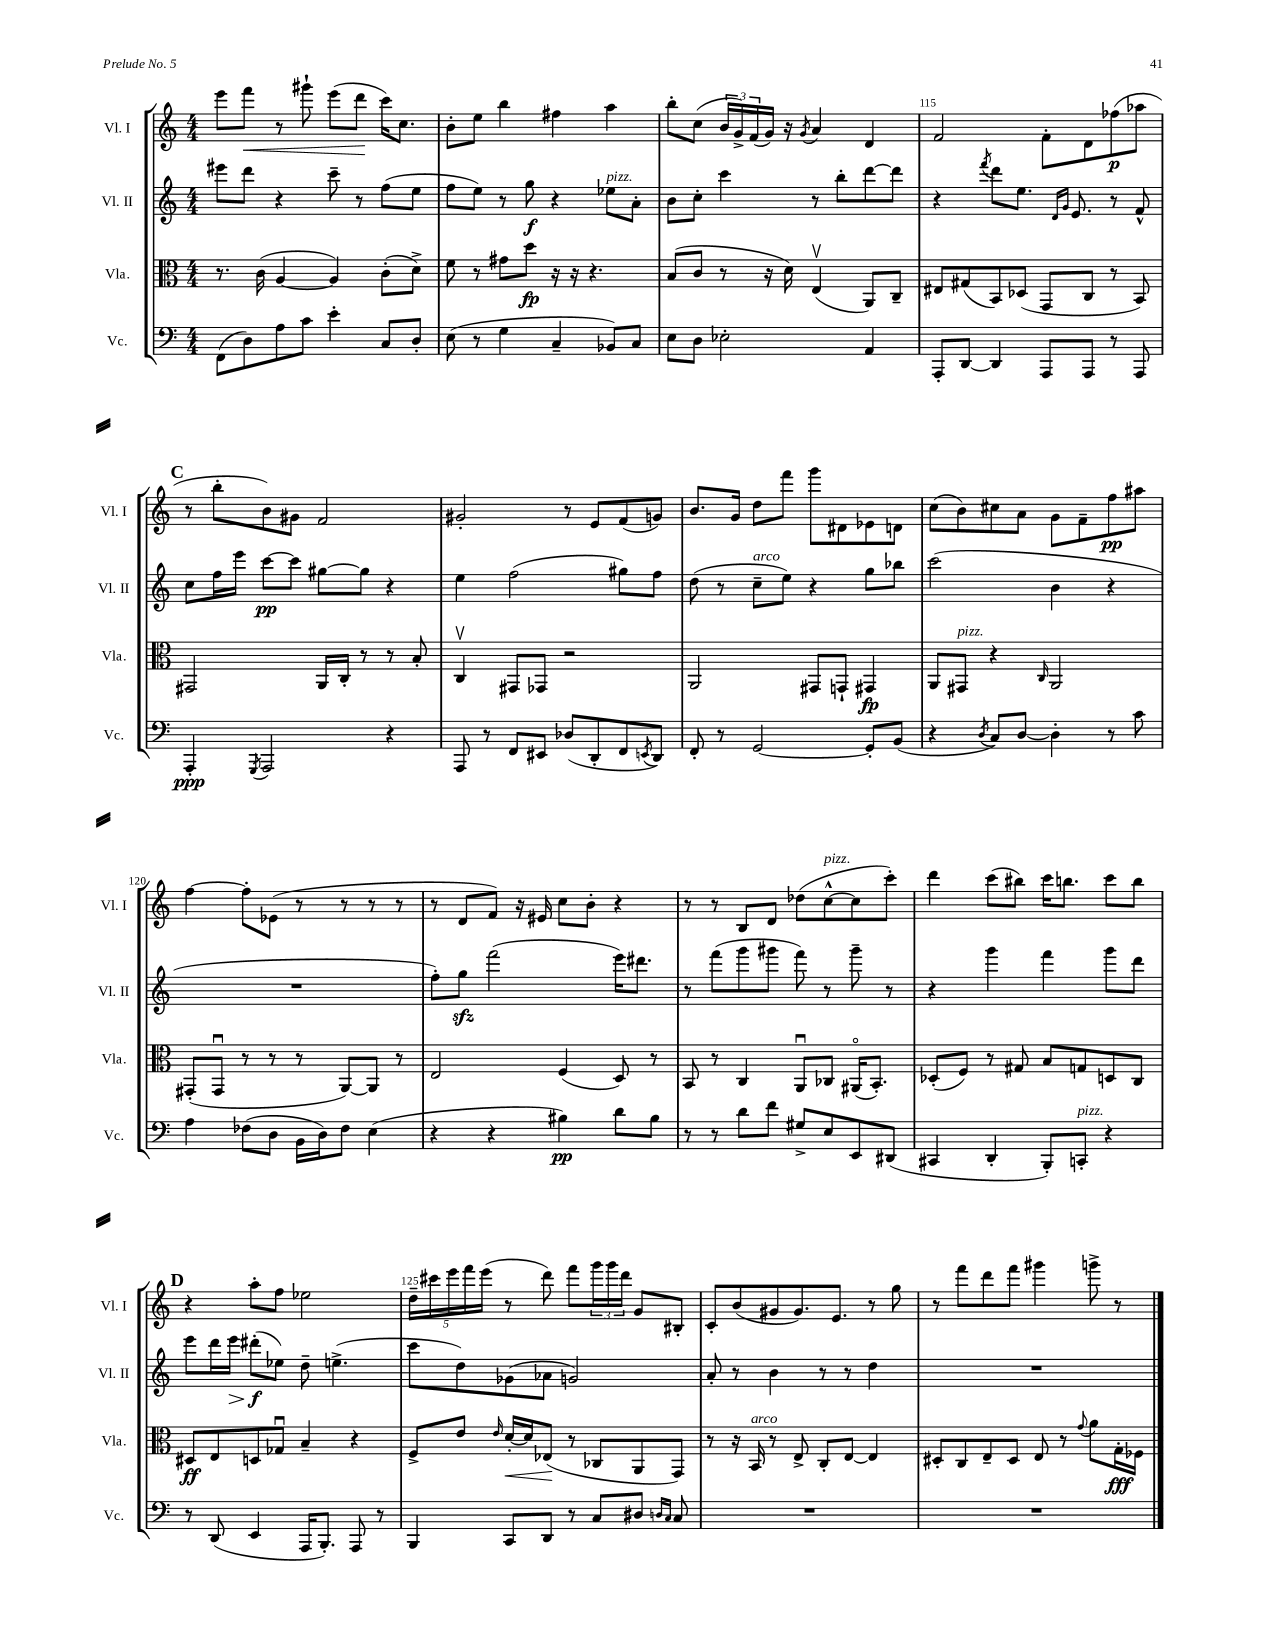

**kern	**dynam	**kern	**dynam	**kern	**dynam	**kern	**dynam
*part4	*part4	*part3	*part3	*part2	*part2	*part1	*part1
*staff4	*staff4	*staff3	*staff3	*staff2	*staff2	*staff1	*staff1
*I"Vc.	*	*I"Vla.	*	*I"Vl. II	*	*I"Vl. I	*
*I'Vc.	*	*I'Vla.	*	*I'Vl. II	*	*I'Vl. I	*
*clefF4	*	*clefC3	*	*clefG2	*	*clefG2	*
*k[]	*	*k[]	*	*k[]	*	*k[]	*
*M4/4	*	*M4/4	*	*M4/4	*	*M4/4	*
=112	=112	=112	=112	=112	=112	=112	=112
(8FF\L	.	8.r	.	8eee#X\L	.	8eee\L	.
!	!	!	!	!	!	!	!LO:HP:b
8D\)	.	.	.	8ddd\J	.	8fff\J	<
.	.	(16c\	.	.	.	.	.
8A\	.	[4A/	.	4r	.	8r	.
8c\J	.	.	.	.	.	8ggg#X`\	.
4e'\	.	4A/])	.	8ccc~\	.	(8eee\L	.
.	.	.	.	8r	.	8ddd\J	.
8C/L	.	(8c'\L	.	(8ff\L	.	16ccc\KL)	[
.	.	.	.	.	.	8.cc\J	.
8D'/J	.	8d^\J)	.	8ee\J	.	.	.
=113	=113	=113	=113	=113	=113	=113	=113
(8E\	.	8f\	.	8ff\L	.	8b'\L	.
8r	.	8r	.	8ee\J)	.	8ee\J	.
4G\	.	8g#X\L	.	8r	.	4bb\	.
.	.	8dd\J	fp	8gg\	f	.	.
4C~/	.	16r	.	4r	.	4ff#X\	.
.	.	16r	.	.	.	.	.
.	.	4.r	.	.	.	.	.
!	!	!	!	!LO:TX:a:i:t=pizz.	!	!	!
8BB-X/L)	.	.	.	8ee-X\L	.	4aa\	.
8C/J	.	.	.	8a'\J	.	.	.
=114	=114	=114	=114	=114	=114	=114	=114
8E\L	.	(8B/L	.	8b\L	.	8bb'\L	.
8D\J	.	8c/J	.	8cc'\J	.	(8cc\J	.
2E-X'\	.	8r	.	4ccc\	.	24b/LL	.
.	.	.	.	.	.	24g^/)	.
.	.	.	.	.	.	(24f/	.
.	.	16r	.	.	.	16g/JJ)	.
.	.	16d\)	.	.	.	16r	.
.	.	.	.	.	.	8qg/	.
.	.	(4Ev/	.	8r	.	4a/	.
.	.	.	.	8bb'\L	.	.	.
4AA/	.	8AA/L)	.	[8ddd\	.	4d/	.
.	.	8C~/J	.	8ddd\J]	.	.	.
=115	=115	=115	=115	=115	=115	=115	=115
8AAA'/L	.	8E#X/L	.	4r	.	2f/	.
[8DD/J	.	(8G#X/	.	.	.	.	.
.	.	.	.	8qfff/	.	.	.
4DD/]	.	8BB/)	.	8ddd\L	.	.	.
.	.	(8D-X/J	.	8.ee\J	.	.	.
8AAA/L	.	8GG/L	.	.	.	8f'\L	.
.	.	.	.	16qqd/LL	.	.	.
.	.	.	.	16qqg/JJ	.	.	.
.	.	.	.	8.e/	.	.	.
8AAA/J	.	8C/J	.	.	.	8d\	.
8r	.	8r	.	8r	.	(8ff-X\	p
8AAA/	.	8BB/)	.	8f^^/	.	8aa-X\J	.
!!LO:LB:g=z
!!LO:REH:place=s1:t=C
=116	=116	=116	=116	=116	=116	=116	=116
4AAA'/	ppp	2GG#X/	.	8cc\L	.	8r	.
.	.	.	.	16ff\L	.	8bb'\L	.
.	.	.	.	16eee\JJ	.	.	.
8qGGG/	.	.	.	.	.	.	.
2AAA/	.	.	.	[8ccc\L	pp	8b\)	.
.	.	.	.	8ccc\J]	.	8g#X\J	.
.	.	16AA/LL	.	[8gg#X\L	.	2f/	.
.	.	16C'/JJ	.	.	.	.	.
.	.	8r	.	8gg#\J]	.	.	.
4r	.	8r	.	4r	.	.	.
.	.	8B'/	.	.	.	.	.
=117	=117	=117	=117	=117	=117	=117	=117
8AAA/	.	4Cv/	.	4ee\	.	2g#X'/	.
8r	.	.	.	.	.	.	.
8FF/L	.	8GG#X/L	.	(2ff\	.	.	.
8EE#X/J	.	8GG-X/J	.	.	.	.	.
(8D-X/L	.	2r	.	.	.	8r	.
8DD'/	.	.	.	.	.	8e/L	.
8FF/	.	.	.	8gg#X\L)	.	(8f/	.
8qEEn/	.	.	.	.	.	.	.
8DD/J)	.	.	.	8ff\J	.	8gn/J)	.
=118	=118	=118	=118	=118	=118	=118	=118
8FF'/	.	2AA/	.	(8dd\	.	8.b/L	.
8r	.	.	.	8r	.	.	.
.	.	.	.	.	.	16g/Jk	.
!	!	!	!	!LO:TX:a:i:t=arco	!	!	!
[2GG/	.	.	.	8cc~\L	.	8dd\L	.
.	.	.	.	8ee\J)	.	8fff\J	.
.	.	8GG#X/L	.	4r	.	8ggg\L	.
.	.	8GGn`/J	.	.	.	8d#X\	.
8GG'/L]	.	4GG#X/	fp	8gg\L	.	8e-X\	.
(8BB/J	.	.	.	8bb-X\J	.	8dn\J	.
=119	=119	=119	=119	=119	=119	=119	=119
4r	.	8AA/L	.	(2ccc\	.	(8cc\L	.
!	!	!LO:TX:a:i:t=pizz.	!	!	!	!	!
.	.	8GG#X/J	.	.	.	8b\)	.
8qD/	.	.	.	.	.	.	.
8C/L)	.	4r	.	.	.	8cc#X\	.
[8D/J	.	.	.	.	.	8a\J	.
.	.	16qqC/	.	.	.	.	.
4D'\]	.	2AA/	.	4b\	.	8g\L	.
.	.	.	.	.	.	8f~\	.
8r	.	.	.	4r	.	8ff\	pp
8c\	.	.	.	.	.	8aa#X\J	.
!!LO:LB:g=z
=120	=120	=120	=120	=120	=120	=120	=120
4A\	.	(8GG#X'/L	.	1r	.	[4ff\	.
.	.	8GG#u/J	.	.	.	.	.
(8F-X\L	.	8r	.	.	.	8ff'\L]	.
8D\J	.	8r	.	.	.	(8e-X\J	.
16BB\LL	.	8r	.	.	.	8r	.
16D\J)	.	.	.	.	.	.	.
8F-\J	.	[8AA/L)	.	.	.	8r	.
(4E\	.	8AA/J]	.	.	.	8r	.
.	.	8r	.	.	.	8r	.
=121	=121	=121	=121	=121	=121	=121	=121
4r	.	2E/	.	8ff'\L)	.	8r	.
.	.	.	.	8ggzz\J	.	8d/L	.
4r	.	.	.	(2fff\	.	8f/J)	.
.	.	.	.	.	.	16r	.
.	.	.	.	.	.	16e#X/	.
4B#X\)	pp	(4F/	.	.	.	8cc\L	.
.	.	.	.	.	.	8b'\J	.
8d\L	.	8D/)	.	16eee\KL)	.	4r	.
.	.	.	.	8.ddd#X\J	.	.	.
8B#\J	.	8r	.	.	.	.	.
=122	=122	=122	=122	=122	=122	=122	=122
8r	.	8BB/	.	8r	.	8r	.
8r	.	8r	.	(8fff\L	.	8r	.
8d\L	.	4C/	.	8ggg\	.	8B/L	.
8f\J	.	.	.	8ggg#X\J	.	8d/J	.
8G#X^/L	.	8AAu/L	.	8fff\)	.	(8dd-X\L	.
!	!	!	!	!	!	!LO:TX:a:i:t=pizz.	!
8E/	.	8C-X/J	.	8r	.	[8cc^^\	.
8EE/	.	(16AA#X/KL	.	8ggg#~\	.	8cc\]	.
.	.	8.BB'/J)	.	.	.	.	.
(8DD#X/J	.	.	.	8r	.	8ccc'\J)	.
=123	=123	=123	=123	=123	=123	=123	=123
4CC#X/	.	(8D-X'/L	.	4r	.	4ddd\	.
.	.	8F/J)	.	.	.	.	.
4DD'/	.	8r	.	4ggg\	.	(8ccc\L	.
.	.	8G#X/	.	.	.	8bb#X\J)	.
8BBB'/L)	.	8B/L	.	4fff\	.	16ccc\KL	.
.	.	.	.	.	.	8.bbn\J	.
!LO:TX:a:i:t=pizz.	!	!	!	!	!	!	!
8CCn'/J	.	8Gn/	.	.	.	.	.
4r	.	8Dn/	.	8ggg\L	.	8ccc\L	.
.	.	8C/J	.	8ddd\J	.	8bb\J	.
!!LO:LB:g=z
!!LO:REH:place=s1:t=D
=124	=124	=124	=124	=124	=124	=124	=124
8r	.	8D#X/L	ff	8eee\L	.	4r	.
(8DD/	.	8E/	.	16ddd\L	.	.	.
!	!	!	!	!	!LO:HP:b	!	!
.	.	.	.	16eee\JJ	>	.	.
4EE/	.	8Dn/	.	(8ddd#X'\L	f	8aa'\L	.
.	.	8G-Xu/J	.	8ee-X\J)	]	8ff\J	.
16AAA/KL	.	4B~/	.	8dd~\	.	2ee-X\	.
8.BBB'/J)	.	.	.	.	.	.	.
.	.	.	.	(4.een^\	.	.	.
8AAA/	.	4r	.	.	.	.	.
8r	.	.	.	.	.	.	.
=125	=125	=125	=125	=125	=125	=125	=125
4BBB/	.	8F^/L	.	8ccc\L	.	20dd~\LL	.
.	.	.	.	.	.	20ccc#X\	.
.	.	.	.	.	.	20eee\	.
.	.	8e/J	.	8dd\)	.	.	.
.	.	.	.	.	.	20fff\	.
.	.	.	.	.	.	(20eee\JJ	.
.	.	16qqe/	.	.	.	.	.
!	!	!	!LO:HP:b	!	!	!	!
8CC/L	.	[16d'/LL	<	(8g-X\	.	8r	.
.	.	16d/J]	.	.	.	.	.
8DD/J	.	(8E-X/J	.	8a-X\J	.	8ddd\)	.
8r	.	8r	[	2gn/)	.	8fff\L	.
8C/L	.	8C-X/L	.	.	.	24ggg\L	.
.	.	.	.	.	.	24ggg\	.
.	.	.	.	.	.	24ddd\JJ	.
8D#X/J	.	8AA/	.	.	.	8g/L	.
16qqDn/LL	.	.	.	.	.	.	.
16qqC/JJ	.	.	.	.	.	.	.
8C/	.	8GG/J)	.	.	.	8B#X'/J	.
=126	=126	=126	=126	=126	=126	=126	=126
1r	.	8r	.	8a'/	.	8c'/L	.
.	.	16r	.	8r	.	(8b/	.
!	!	!LO:TX:a:i:t=arco	!	!	!	!	!
.	.	16BB/	.	.	.	.	.
.	.	8r	.	4b\	.	8g#X/	.
.	.	8E^/	.	.	.	8.g#/)	.
.	.	8C'/L	.	8r	.	.	.
.	.	.	.	.	.	8.e/J	.
.	.	[8E/J	.	8r	.	.	.
.	.	4E/]	.	4dd\	.	8r	.
.	.	.	.	.	.	8gg\	.
=127	=127	=127	=127	=127	=127	=127	=127
1r	.	8D#X'/L	.	1r	.	8r	.
.	.	8C/	.	.	.	8fff\L	.
.	.	8E~/	.	.	.	8ddd\	.
.	.	8D#/J	.	.	.	8fff\J	.
.	.	8E/	.	.	.	4ggg#X\	.
.	.	8r	.	.	.	.	.
.	.	8qqg/	.	.	.	.	.
.	.	8a\L	.	.	.	8gggn^\	.
.	.	16G'\L	fff	.	.	8r	.
.	.	16F-X\JJ	.	.	.	.	.
==	==	==	==	==	==	==	==
*-	*-	*-	*-	*-	*-	*-	*-
